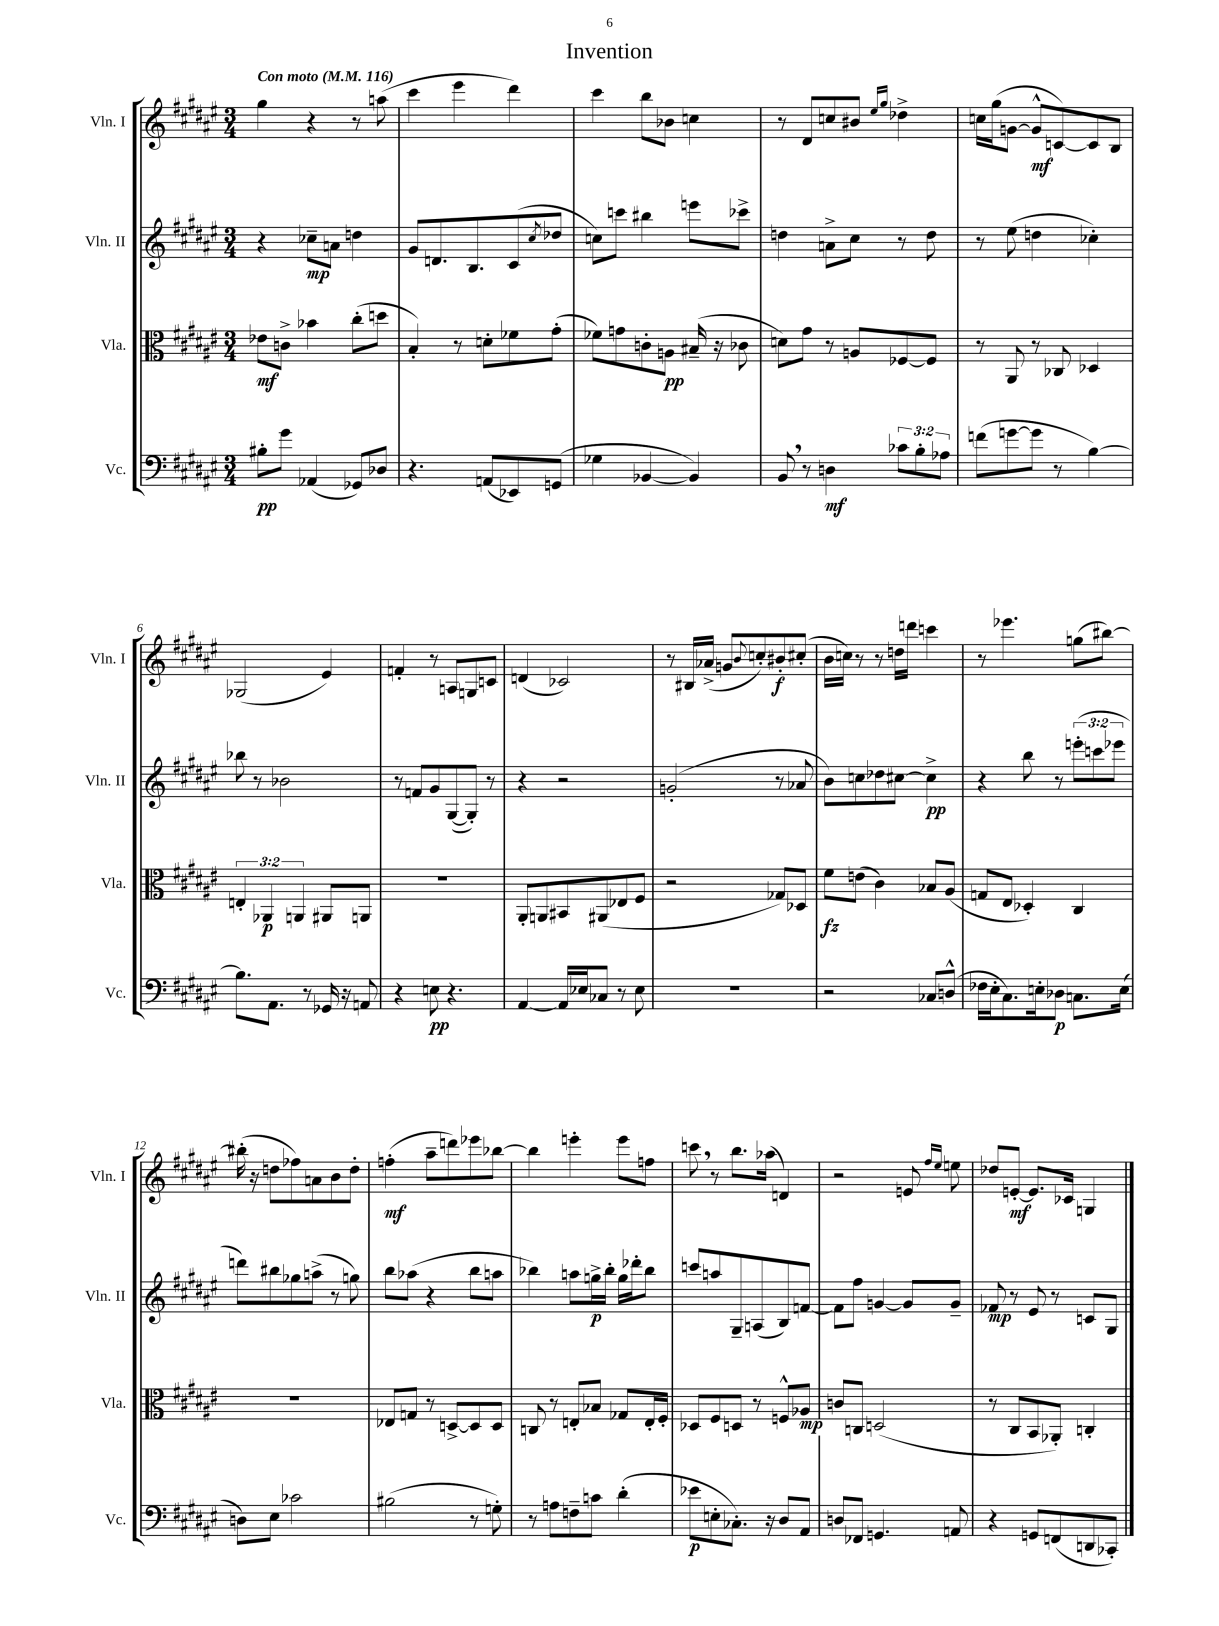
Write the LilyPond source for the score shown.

\header { title = "Invention" }
<<
\new StaffGroup <<
\new Staff = "s0" \with { instrumentName = "Vln. I" shortInstrumentName = "Vln. I" } {
    \clef treble \key fis \major \numericTimeSignature \time 3/4 \tempo "Con moto" 4 = 116
    gis''4 r4 r8 a''8( |
    cis'''4 eis'''4 dis'''4) |
    cis'''4 b''8 bes'8 c''4 |
    r8 dis'8 c''8 bis'8 \grace { eis''16 gis''16 } des''4-> |
    c''16 gis''16( g'8~ g'8-^\mf c'8~) c'8 b8 |
    ges2( eis'4) |
    f'4-. r8 a8 g8 c'8 |
    d'4( ces'2) |
    r8 bis16 aes'16->( g'8 \appoggiatura { b'8 } c''8-.) bis'8-.\f cis''8-.( |
    b'16 c''16) r8 r8 d''16 d'''16 c'''4 |
    r8 ees'''4. g''8( bis''8~) |
    bis''16-.( r16 d''8 fes''8) a'8 b'8 d''8-. |
    f''4-.\mf( ais''8-- d'''8) ees'''8 bes''8~ |
    bes''4 e'''4-. e'''8 f''8 |
    c'''8 \breathe r8 b''8. aes''16( d'4) |
    r2 e'8 \grace { fis''16 eis''16 } e''8 |
    des''8 e'8~-.\mf e'8. ces'16 g4 \bar "|." |
}
\new Staff = "s1" \with { instrumentName = "Vln. II" shortInstrumentName = "Vln. II" } {
    \clef treble \key fis \major \numericTimeSignature \time 3/4 \override Staff.TupletNumber.text = #tuplet-number::calc-fraction-text
    r4 ces''8--\mp a'8 d''4 |
    gis'8 d'8. b8. cis'8( \acciaccatura { cis''8 } des''8 |
    c''8) c'''8 bis''4 e'''8 ces'''8-> |
    d''4 a'8-> cis''8 r8 d''8 |
    r8 eis''8( d''4 ces''4-.) |
    bes''8 r8 bes'2 |
    r8 f'8 gis'8 gis8~( gis8-.) r8 |
    r4 r2 |
    g'2-.( r8 aes'8 |
    b'8) c''8 des''8 cis''8~ cis''4->\pp |
    r4 b''8 r8 \tuplet 3/2 { e'''8-.( c'''8 ees'''8 } |
    d'''8) bis''8 ges''8 a''8->( r8 g''8) |
    b''8 aes''8( r4 b''8 a''8 |
    bes''4) a''8 g''16->\p bes''16-. g''16 des'''16-. bes''8 |
    c'''8 a''8 gis8-- a8( b8) f'8~ |
    f'8 fis''8 g'4~ g'8 g'8-- |
    fes'8\mp r8 eis'8 r8 c'8 gis8 \bar "|." |
}
\new Staff = "s2" \with { instrumentName = "Vla." shortInstrumentName = "Vla." } {
    \clef alto \key fis \major \numericTimeSignature \time 3/4 \override Staff.TupletNumber.text = #tuplet-number::calc-fraction-text
    ees'8\mf c'8-> bes'4 cis''8-.( d''8 |
    b4-.) r8 d'8-. fes'8 gis'8-.( |
    fes'8) g'8 c'8-. a8\pp bis16--( r16 ces'8 |
    d'8) gis'8 r8 a8 fes8~ fes8 |
    r8 ais,8 r8 ces8 des4 |
    \tuplet 3/2 { e4-. aes,4\p a,4 } ais,8 a,8 |
    R2. |
    ais,8-. a,8 bis,8 ais,8( ees8 fis8 |
    r2 ges8) des8 |
    fis'8\fz e'8( cis'4) bes8 ais8( |
    g8 eis8 des4-.) cis4 |
    R2. |
    ees8 g8 r8 d8~-> d8 d8 |
    c8 r8 e8-. bes8 ges8 e16-. fis16-. |
    des8 fis8 d8 r8 f8-^ aes8\mp |
    c'8 c8 d2( |
    r8 cis8 b,8 aes,8-.) c4-. \bar "|." |
}
\new Staff = "s3" \with { instrumentName = "Vc." shortInstrumentName = "Vc." } {
    \clef bass \key fis \major \numericTimeSignature \time 3/4 \override Staff.TupletNumber.text = #tuplet-number::calc-fraction-text
    bis8-.\pp gis'8 aes,4( ges,8) des8 |
    r4. a,8( ees,8) g,8( |
    ges4 bes,4~ bes,4) |
    b,8 \breathe r8 d4\mf \tuplet 3/2 { ces'8 b8-. aes8 } |
    f'8( g'8~ g'8 r8 b4~) |
    b8. ais,8. r8 ges,16 r16 a,8 |
    r4 e8\pp r4. |
    ais,4~ ais,16 ees16 ces8 r8 ees8 |
    R2. |
    r2 ces8 d8-^( |
    fes16 eis16-. cis8.) e16-. des8\p c8. e16( |
    d8) eis8 ces'2 |
    bis2( r8 g8-.) |
    r8 a8 f8-- c'8 dis'4-.( |
    ees'8\p e8-. ces8.-.) r16 dis8 ais,8 |
    d8 fes,8 g,4. a,8 |
    r4 g,8 f,8( d,8 ces,8-.) \bar "|." |
}
>>
>>
